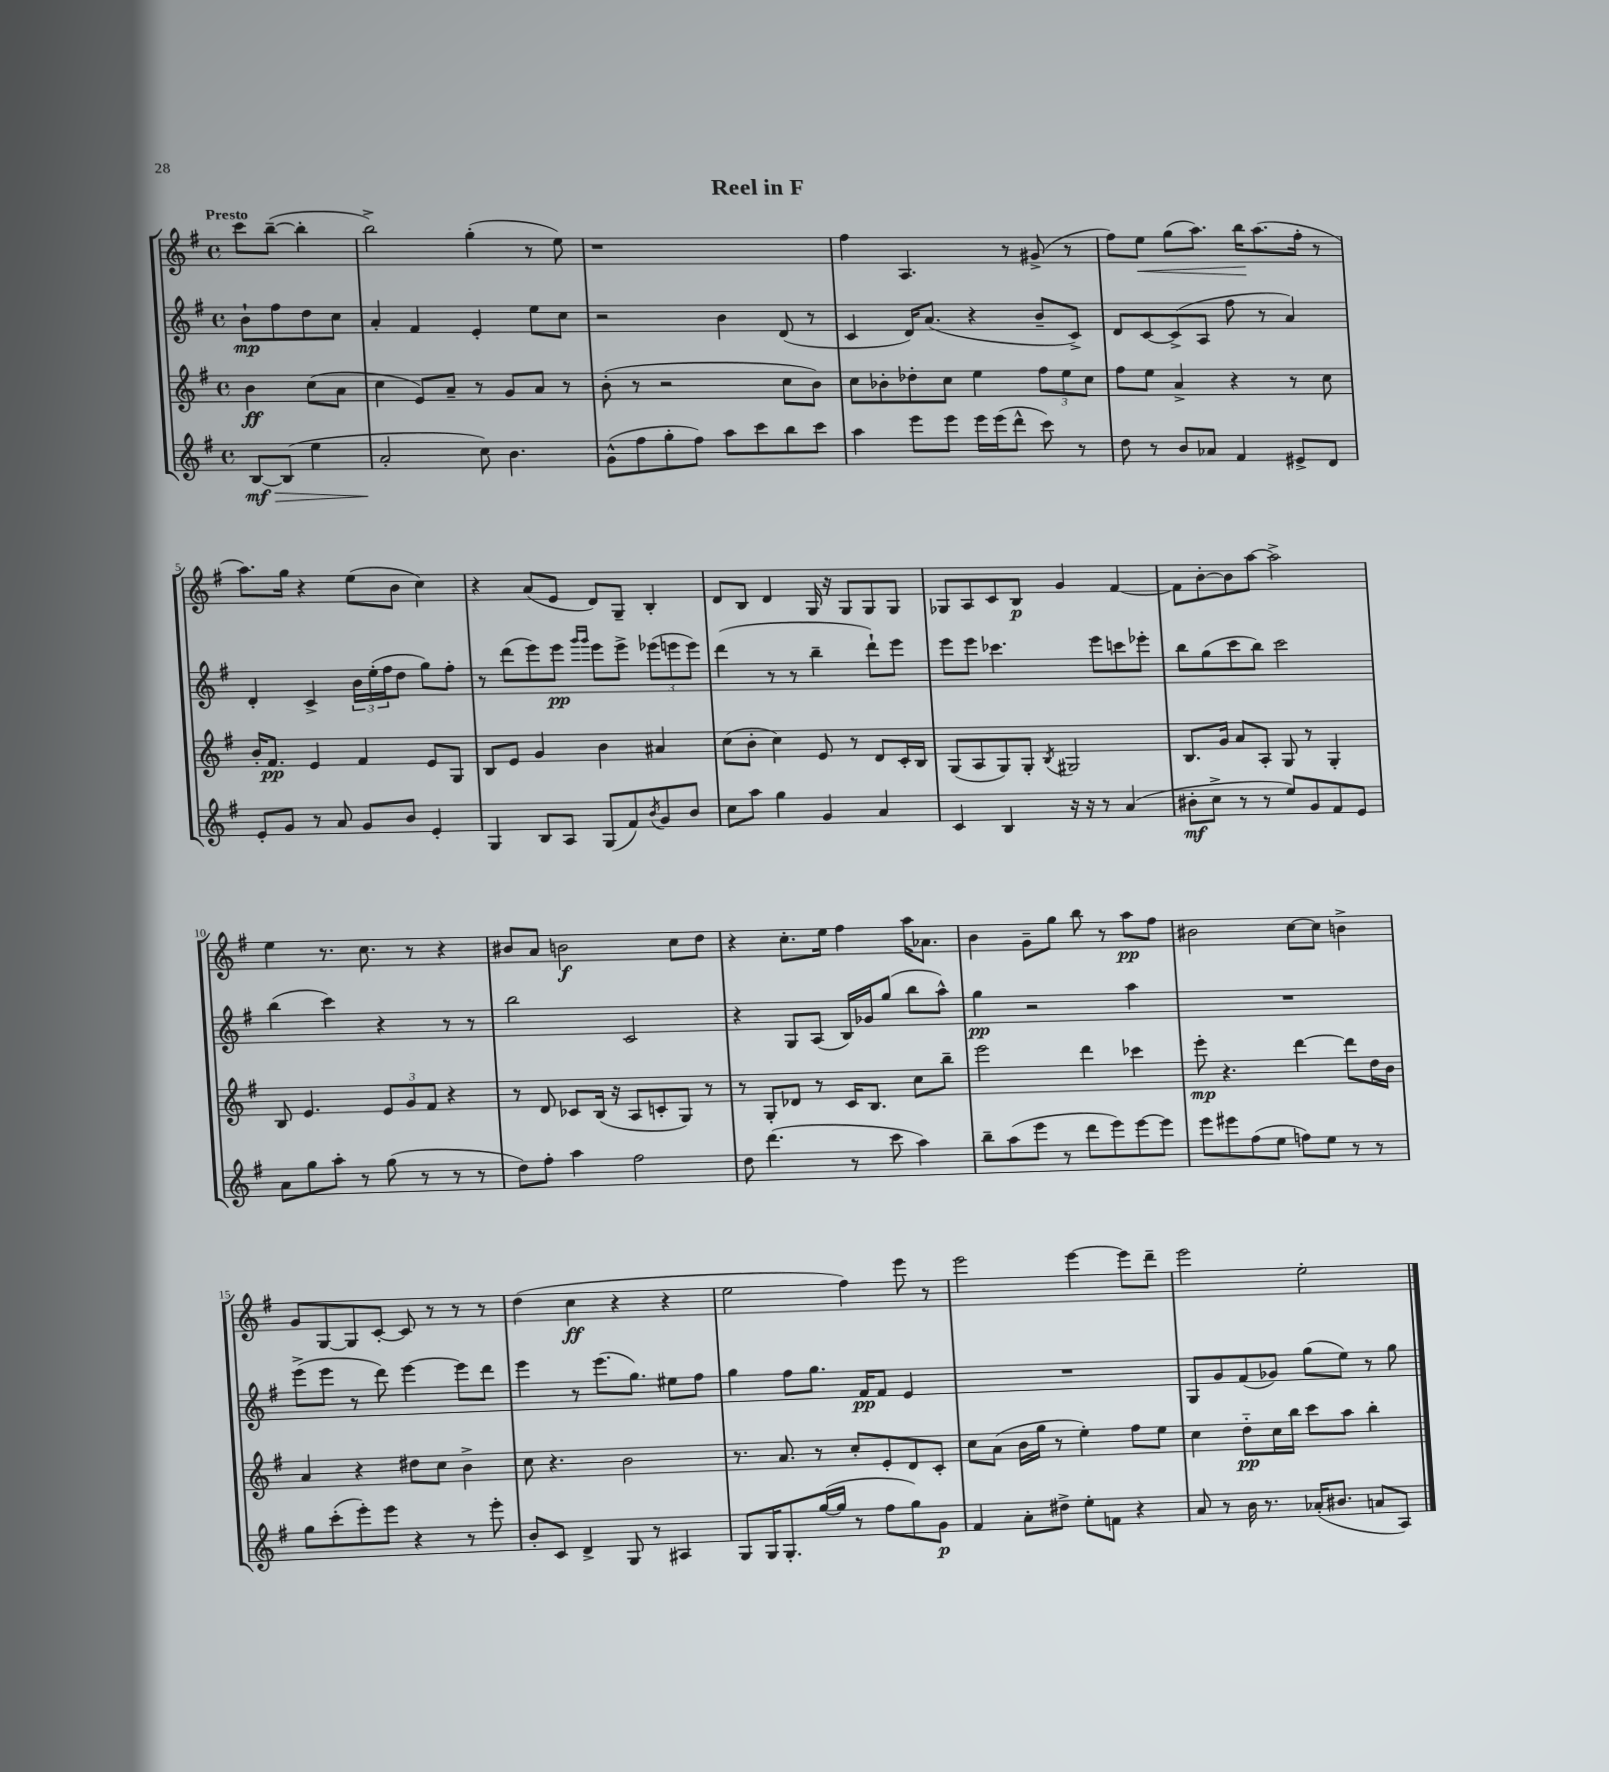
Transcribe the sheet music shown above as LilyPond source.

\header { title = "Reel in F" }
<<
\new StaffGroup <<
\new Staff = "s0" {
    \clef treble \key g \major \defaultTimeSignature \time 4/4 \partial 2 \tempo "Presto"
    c'''8 b''8~--( b''4-. |
    b''2->) g''4-.( r8 e''8) |
    r1 |
    fis''4 a4. r8 gis'8->( r8 |
    fis''8) e''8\< g''8( a''8.) b''16\! a''8.( fis''16-. r8 |
    a''8.) g''16 r4 e''8( b'8 c''4) |
    r4 a'8( e'8 d'8) g8-- b4-. |
    d'8 b8 d'4 g16 r16 g8 g8 g8 |
    ges8 a8 c'8 b8\p g'4 fis'4~ |
    fis'8 b'8~-. b'8 a''8~ a''2-> |
    e''4 r8. c''8. r8 r4 |
    bis'8 a'8 b'2\f c''8 d''8 |
    r4 c''8.-. e''16 fis''4 a''16 aes'8. |
    b'4 g'8-- g''8 b''8 r8 a''8\pp fis''8 |
    bis'2 c''8~ c''8 b'4-> |
    g'8 g8~ g8 c'8~-. c'8 r8 r8 r8 |
    d''4( c''4\ff r4 r4 |
    e''2 fis''4) e'''8 r8 |
    e'''2 e'''4~ e'''8 d'''8-- |
    e'''2 e''2-. \bar "|." |
}
\new Staff = "s1" {
    \clef treble \key g \major \defaultTimeSignature \time 4/4 \partial 2
    b'8-!\mp fis''8 d''8 c''8 |
    a'4-. fis'4 e'4-. e''8 c''8 |
    r2 b'4 d'8( r8 |
    c'4 d'16) a'8.( r4 b'8-- c'8->) |
    d'8 c'8~ c'8->( a8 fis''8 r8 a'4) |
    d'4-. c'4-> \tuplet 3/2 { b'16 e''16-.( fis''16 } d''8 g''8) fis''8-. |
    r8 d'''8( e'''8) e'''8\pp \grace { g'''16 g'''16 } e'''8 e'''8-> \tuplet 3/2 { ees'''8( e'''8 e'''8) } |
    d'''4( r8 r8 b''4-- d'''8-!) e'''8 |
    e'''8 e'''8 ces'''4. e'''8 c'''8 ees'''8-. |
    b''8 g''8( c'''8 b''8) c'''2 |
    b''4( c'''4) r4 r8 r8 |
    b''2 c'2 |
    r4 g8 a8( b16) ges'16 g''8( b''8 a''8-^) |
    g''4\pp r2 a''4 |
    R1 |
    e'''8->( e'''8 r8 d'''8) e'''4~ e'''8 d'''8 |
    e'''4 r8 e'''8.( g''8.) eis''8 fis''8 |
    g''4 fis''8 g''8. fis'16\pp fis'8 e'4 |
    R1 |
    g8 g'8 fis'8( ges'8) g''8( e''8) r8 g''8 \bar "|." |
}
\new Staff = "s2" {
    \clef treble \key g \major \defaultTimeSignature \time 4/4 \partial 2
    b'4\ff c''8( a'8 |
    c''4 e'8) a'8-- r8 g'8 a'8 r8 |
    b'8-.( r8 r2 c''8 b'8) |
    c''8 bes'8-. des''8-. c''8 e''4 \tuplet 3/2 { fis''8 e''8 c''8 } |
    fis''8 e''8 a'4-> r4 r8 c''8 |
    b'16-. fis'8.\pp e'4 fis'4 e'8 g8 |
    b8 e'8 g'4 b'4 ais'4 |
    c''8( b'8-. c''4) e'8 r8 d'8 c'16-. b16 |
    g8( a8 g8) g8-. \acciaccatura { b8 } gis2 |
    b8. g'16 a'8 a8-. g8 r8 g4-. |
    b8 e'4. \tuplet 3/2 { e'8 g'8 fis'8 } r4 |
    r8 d'8 ces'8 b16( r16 a8 c'8-. g8) r8 |
    r8 g8-. des'8 r8 c'16 b8. c''8 b''8-- |
    e'''2 d'''4 ces'''4 |
    e'''8-.\mp r4. d'''4~ d'''8 d''16 b'16 |
    a'4 r4 dis''8 c''8 b'4-> |
    c''8 r4. b'2 |
    r8. a'8. r8 c''8-. e'8-. d'8 c'8-. |
    c''8 a'8( b'16 g''16 r8 e''4-.) fis''8 e''8 |
    c''4 d''8-_\pp c''16 b''16 c'''8 a''8 b''4-. \bar "|." |
}
\new Staff = "s3" {
    \clef treble \key g \major \defaultTimeSignature \time 4/4 \partial 2
    b8~\mf\> b8( e''4 |
    a'2-.\! c''8) b'4. |
    g'8-^( fis''8 g''8-. fis''8) a''8 c'''8 b''8 c'''8 |
    a''4 e'''8 e'''8 e'''16 e'''16( d'''8-^ c'''8) r8 |
    d''8 r8 b'8 aes'8 fis'4 eis'8-> d'8 |
    e'8-. g'8 r8 a'8 g'8 b'8 e'4-. |
    g4 b8 a8 g8( fis'8) \acciaccatura { b'8 } g'8 b'8 |
    c''8 a''8 g''4 g'4 a'4 |
    c'4 b4 r16 r16 r8 a'4( |
    bis'8-.\mf c''8-> r8 r8 e''8) g'8 fis'8 e'8 |
    a'8 g''8 a''8-. r8 g''8( r8 r8 r8 |
    d''8) fis''8-. a''4 fis''2 |
    d''8 d'''4.( r8 c'''8 a''4) |
    b''8-- a''8( e'''8 r8 d'''8 e'''8) e'''8~ e'''8 |
    e'''8 eis'''8 fis''8( e''8 f''8) e''8 r8 r8 |
    g''8 c'''8-.( e'''8-.) e'''8 r4 r8 e'''8-. |
    b'8-. c'8 d'4-> g8 r8 ais4 |
    g8 g16 g8.-. g''16~( g''16 r8 fis''8 g''8) g'8\p |
    fis'4 a'8-. dis''8-> e''8-. f'8 r4 |
    a'8 r8 b'16 r8. aes'16-.( bis'8. a'8 a8) \bar "|." |
}
>>
>>
